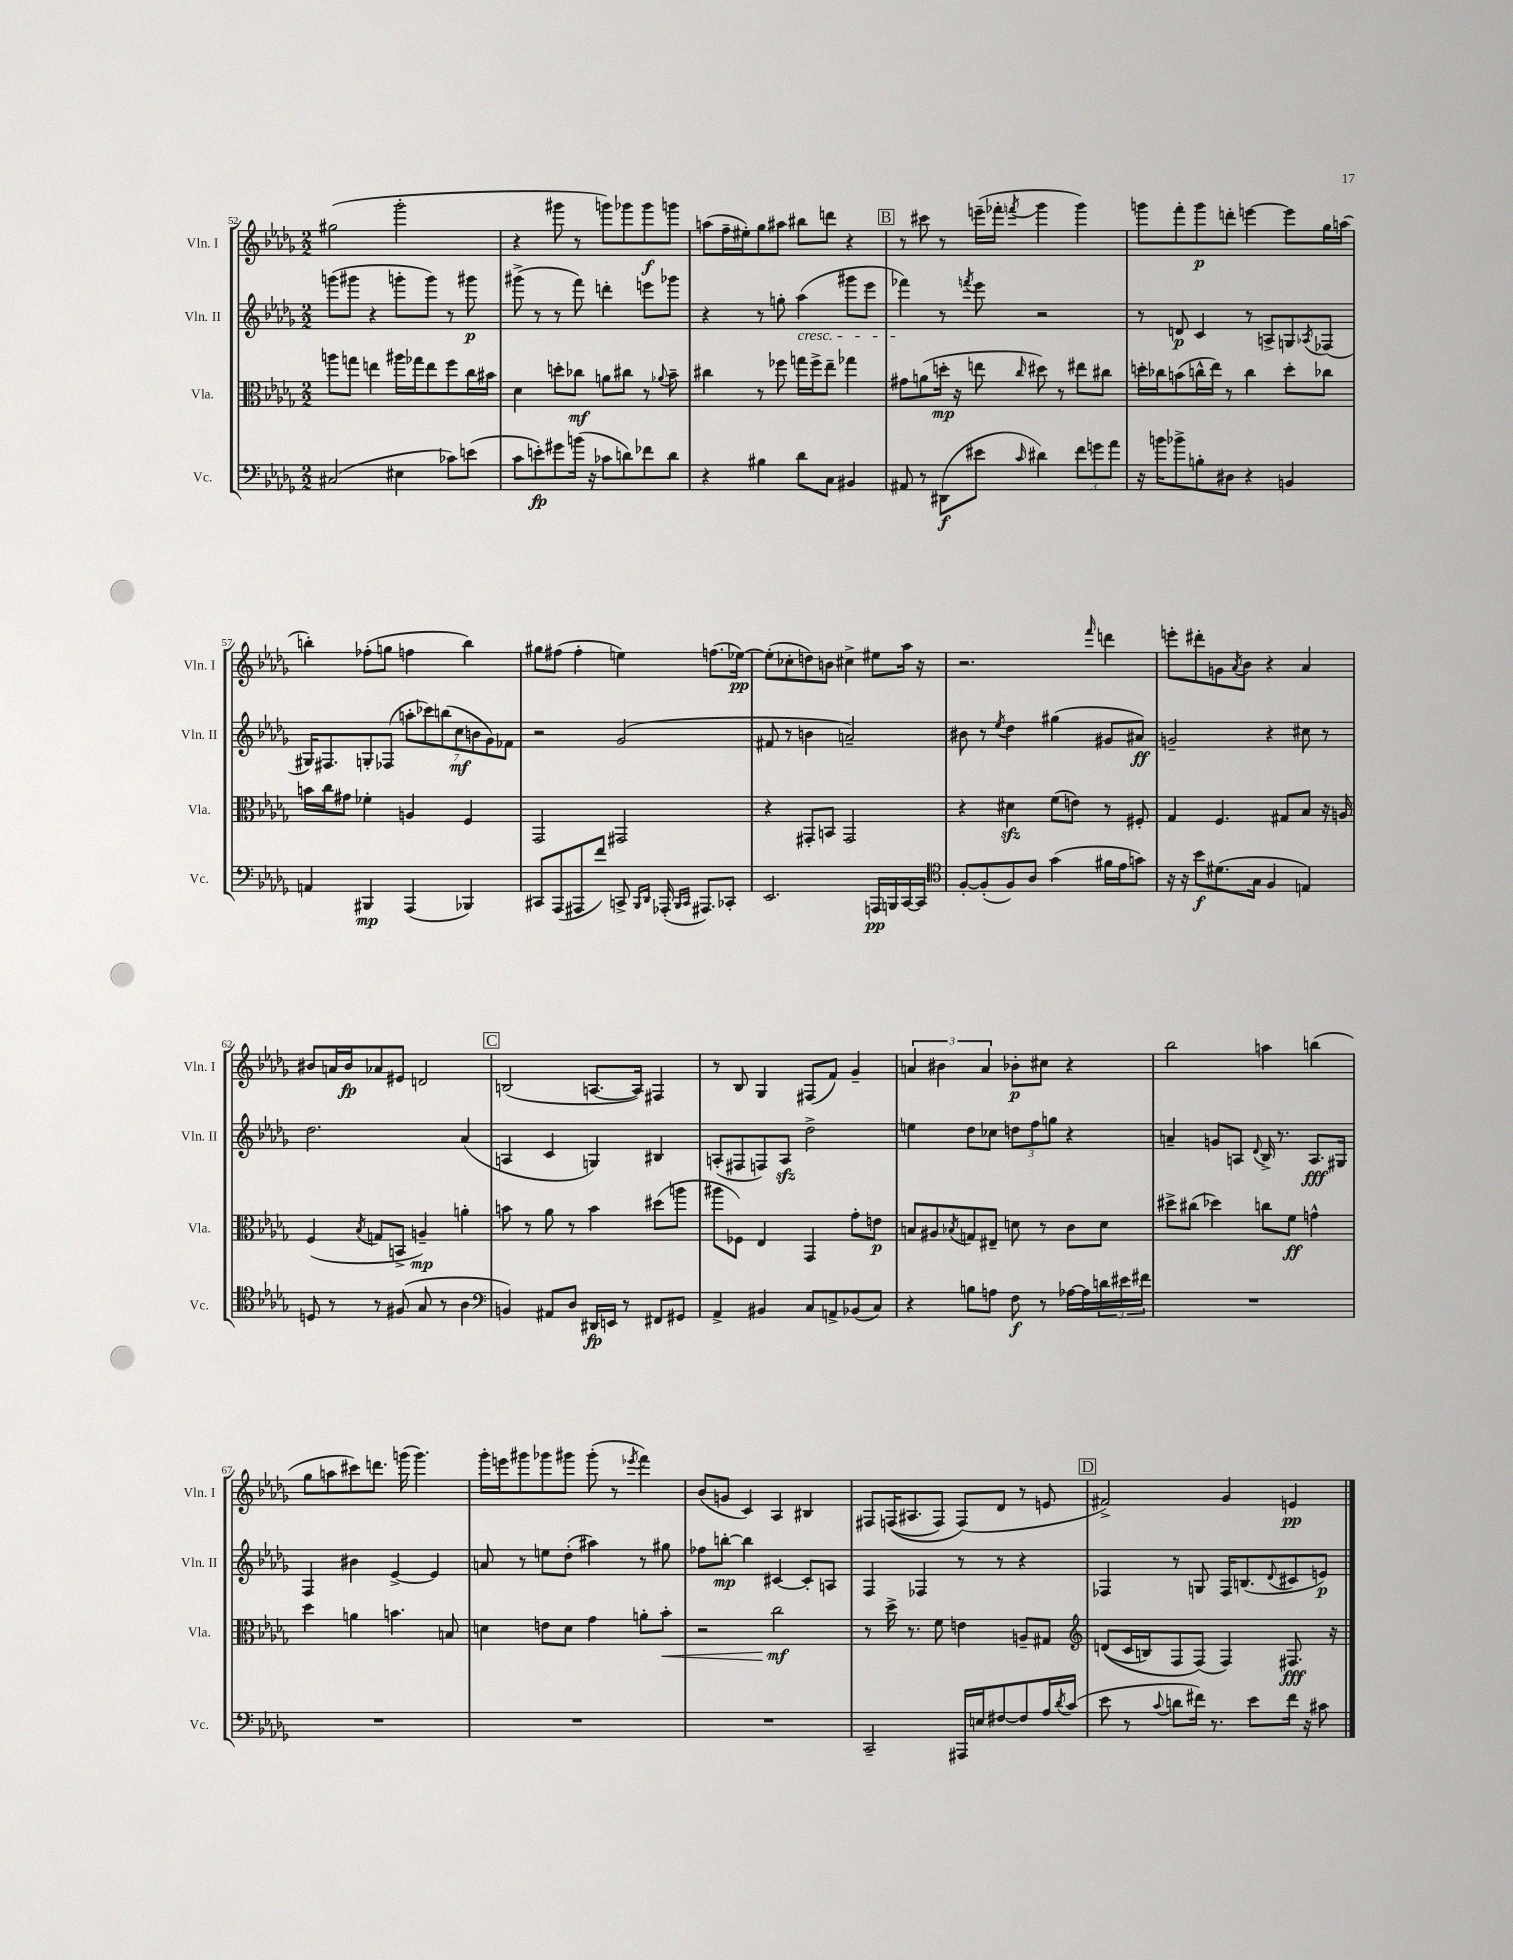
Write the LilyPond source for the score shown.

<<
\new StaffGroup <<
\new Staff = "s0" \with { instrumentName = "Vln. I" shortInstrumentName = "Vln. I" } {
    \clef treble \key des \major \numericTimeSignature \time 2/2
    gis''2( ges'''2-. |
    r4 gis'''8 r8 g'''8) ges'''8 ges'''8\f g'''8 |
    a''8( f''16-- eis''16-.) ges''8 ais''8 bis''8 d'''8 r4 |
    \mark \markup { \box "B" } r8 cis'''8 r8 e'''16--( fes'''16-. \acciaccatura { f'''8 } ges'''4 ges'''4) |
    g'''8 f'''8-. g'''8\p d'''8-. e'''4~ e'''8 ges''16 a''16( |
    b''4-.) fes''8-.( g''8 f''4 b''4) |
    gis''8 fis''8( fis''4-. e''4) f''8.( ees''16~\pp) |
    ees''8-.( ces''8-. d''8) b'8 cis''4-> eis''8 aes''16 r16 |
    r2. \grace { f'''16 } d'''4 |
    e'''8-. dis'''8-. g'8 \acciaccatura { aes'8 } bes'8 r4 aes'4 |
    bis'8 a'16 bis'16\fp aes'8 eis'8 d'2 |
    \mark \markup { \box "C" } b2( a8.~ a16) fis4 |
    r8 bes8 ges4 fis8( f'8) ges'4-- |
    \tuplet 3/2 { a'4 bis'4 a'4 } bes'8-.\p cis''8 r4 |
    bes''2 a''4 b''4( |
    ges''8 a''8 cis'''8) d'''8. g'''16( g'''4.) |
    ges'''16-. e'''16 gis'''8 ges'''8 gis'''8 gis'''8-.( r8 \acciaccatura { ees'''8 } f'''4) |
    bes'8( g'8 c'4) aes4 bis4 |
    fis8 f16(\( ais8. f8) f8(\) des'8 r8 e'8 |
    \mark \markup { \box "D" } fis'2->) ges'4 e'4\pp \bar "|." |
}
\new Staff = "s1" \with { instrumentName = "Vln. II" shortInstrumentName = "Vln. II" } {
    \clef treble \key des \major \numericTimeSignature \time 2/2
    g'''8( gis'''8 r4 g'''8-. g'''8) r8 gis'''8\p |
    gis'''8->( r8 r8 f'''8) d'''4-. e'''8 ges'''8 |
    r4 r8 g''8-. aes''4\cresc( gis'''8 ees'''8 |
    \mark \markup { \box "B" } fes'''4\!) r8 \acciaccatura { f'''8 } ees'''8 r2 |
    r8 d'8\p c'4 r8 a8-> g8 \acciaccatura { aes8 } fes8( |
    gis16) fis8. g8-. fes8( \tuplet 7/4 { a''8-. ces'''8) b''8( c''8\mf b'8 ges'8) fes'8 } |
    r2 ges'2( |
    fis'8 r8 b'4 a'2--) |
    bis'8 r8 \acciaccatura { ees''8 } des''4 gis''4( gis'8 ais'8\ff) |
    g'2-- r4 cis''8 r8 |
    des''2. aes'4( |
    \mark \markup { \box "C" } a4 c'4 g4) bis4 |
    a8-.( fis8 f8) a8\sfz des''2-> |
    e''4 des''8 ces''8 \tuplet 3/2 { d''8 f''8 g''8 } r4 |
    a'4-- g'8 a8 \appoggiatura { des'8 } bes16-> r8. a8.\fff gis16 |
    f4 bis'4 ees'4~-> ees'4 |
    a'8 r8 e''8 des''8-.( ais''4) r8 gis''8 |
    fes''8 b''8~-.\mp b''4 cis'4~ cis'8-. a8 |
    f4 fes4 r8 r8 r4 |
    \mark \markup { \box "D" } fes4 r8 g8 fes16 b8.( \appoggiatura { des'8 } cis'8 e'8\p) \bar "|." |
}
\new Staff = "s2" \with { instrumentName = "Vla." shortInstrumentName = "Vla." } {
    \clef alto \key des \major \numericTimeSignature \time 2/2
    a''8 g''8 e''4 ais''16 ges''16 e''8 f''8 c''16 bis'16 |
    des'4 d''8-. ces''8\mf a'8 cis''8 r8 \appoggiatura { aes'8 } bes'8-- |
    cis''4 r8 fes''8 g''16 fes''16-> ees''8-- ges''4 |
    \mark \markup { \box "B" } gis'8 a'8( d''16-.\mp r16 e''8 \grace { c''16 } dis''8) r8 eis''8 cis''8 |
    d''16-. ces''16 b'8( c''16-^ ees''16) r8 c''4 d''8-. ces''8 |
    b'16 c''16 gis'8 fes'4-. a4 f4 |
    ges,2 gis,2 |
    r4 gis,8-. b,8 gis,2 |
    r4 dis'4\sfz f'8( e'8) r8 fis8-. |
    ges4 f4. gis8 bes8 r16 a16 |
    f4( \acciaccatura { bes8 } g8 b,8-> a4--\mp) a'4-. |
    \mark \markup { \box "C" } b'8 r8 aes'8 r8 b'4 dis''8( a''8 |
    ais''8 fes8) ees4 ges,4 ges'8-. e'8\p |
    b8 ais8 \acciaccatura { bes8 } g8 eis8-- d'8 r8 c'8 d'8 |
    dis''8-> cis''8( des''4) c''8 f'8\ff g'4-^ |
    des''4 a'4 b'4. b8 |
    d'4 e'8 d'8 ges'4 a'8-. bes'8-.\< |
    r2 c''2\mf\! |
    r8 des''16-> r8. f'8 e'4 a8-- gis8 |
    \mark \markup { \box "D" } \clef treble d'8(\( c'16 b16) f8 f8(\) f4) fis8.\fff r16 \bar "|." |
}
\new Staff = "s3" \with { instrumentName = "Vc." shortInstrumentName = "Vc." } {
    \clef bass \key des \major \numericTimeSignature \time 2/2
    cis2( eis4 ces'8) e'8( |
    c'8 e'8-.\fp) gis'8 b'16( r16 ces'8 d'8) fes'8 d'8 |
    r4 bis4 des'8 c8 bis,4 |
    \mark \markup { \box "B" } ais,8 r8 dis,8\f( eis'8 \grace { c'16 } dis'4) \tuplet 3/2 { f'8 g'8 aes'8 } |
    r16 b'16 bes'8-> b8-. dis8 r4 b,4 |
    a,4 bis,,4\mp aes,,4( bes,,4) |
    cis,8 aes,,8( ais,,8 f'8) c,8-> \grace { bes,,16 des,16 } aes,,16-.( \grace { bes,,16 c,16 } ais,,8.) ces,8-. |
    ees,2. a,,16\pp b,,16 c,16~ c,16 |
    \clef tenor f8~-. f8-.( f8) aes8 ges'4( fis'16 ees'16 g'8) |
    r16 r16 bes'8\f dis'8.( ges16 f4 e4) |
    d8 r8 r8 fis8( ges8 r8 aes4 |
    \mark \markup { \box "C" } \clef bass b,4) ais,8 des8 dis,16\fp e,16 r8 fis,8 gis,8 |
    aes,4-> bis,4 c8 a,8-> bes,8( c8) |
    r4 b8 a8 f8\f r8 aes16~ aes16 \tuplet 3/2 { d'16 eis'16 fis'16 } |
    R1 |
    R1 |
    R1 |
    R1 |
    c,2-- ais,,16 e16 fis8~ fis8 aes16 \acciaccatura { des'8 } c'16( |
    \mark \markup { \box "D" } ees'8 r8 \appoggiatura { c'8 } d'8 fis'16) r8. ees'8 fis'16 r16 cis'8 \bar "|." |
}
>>
>>
\layout { \context { \Score currentBarNumber = #52 } }
